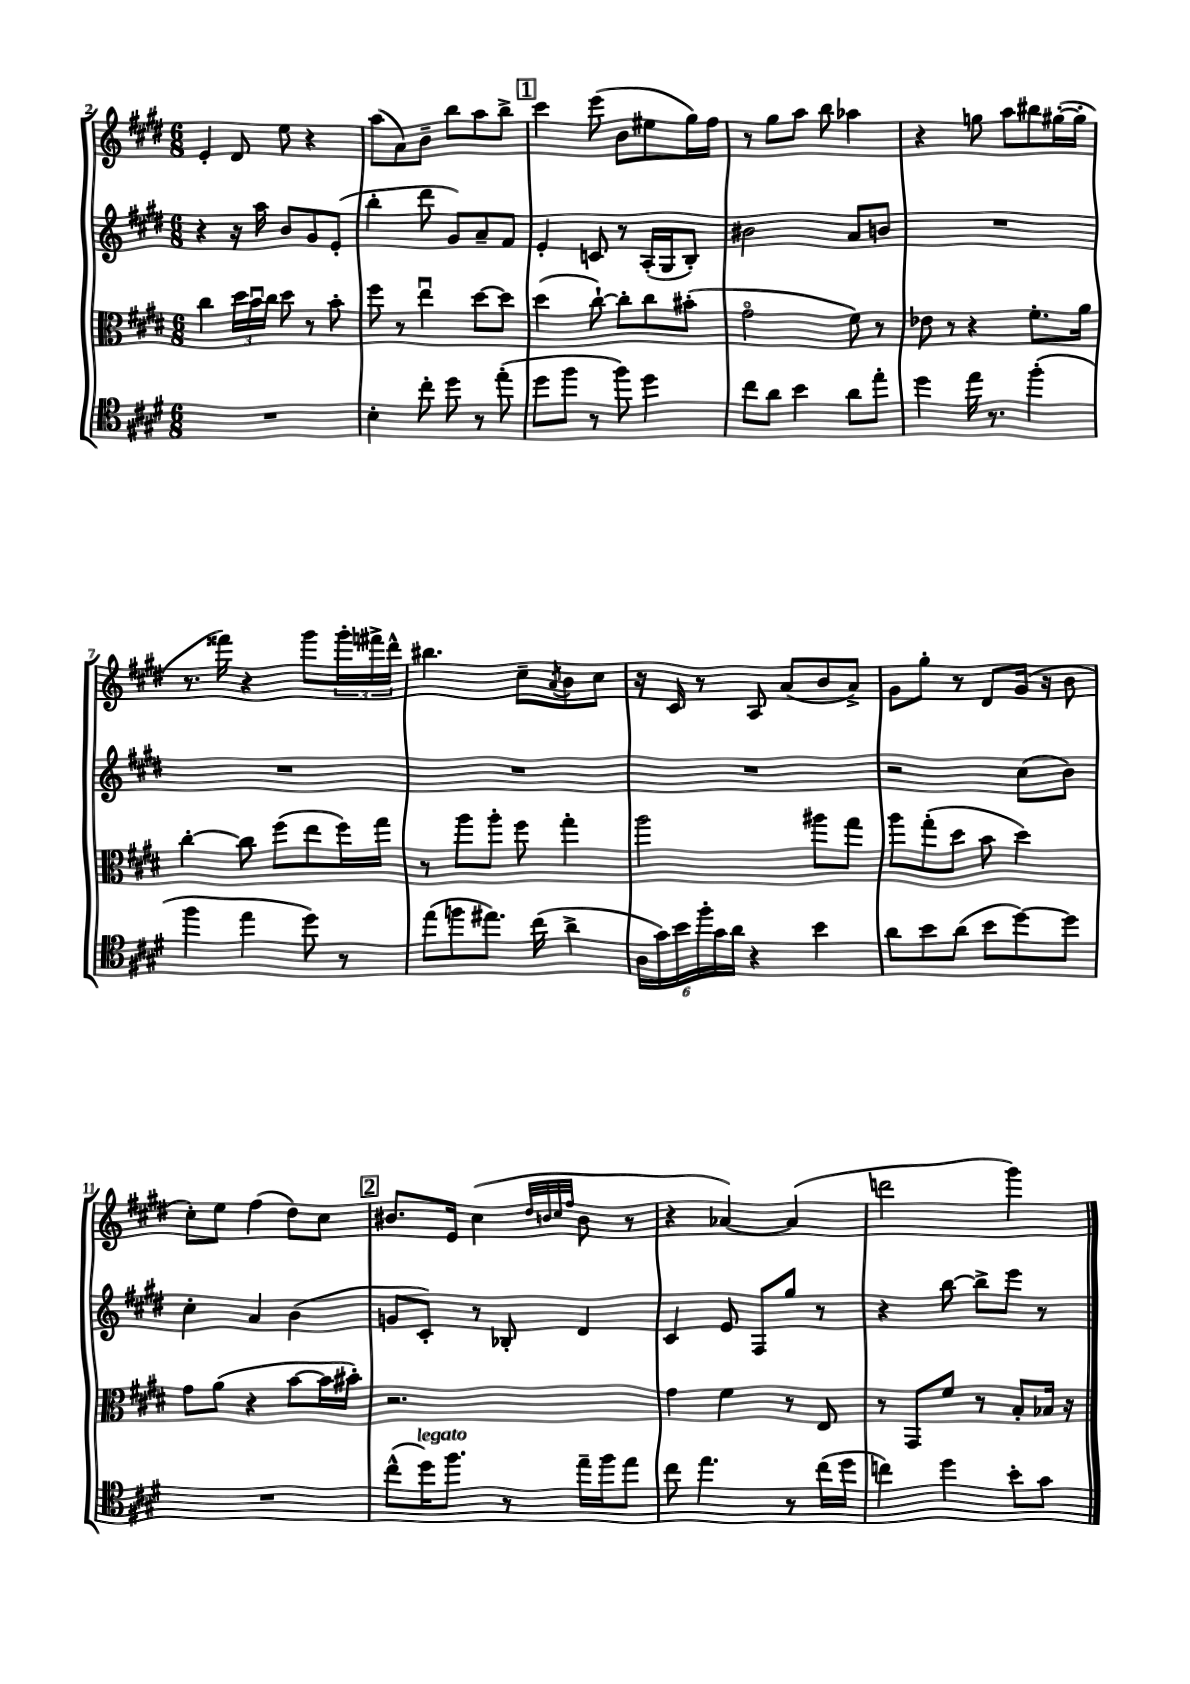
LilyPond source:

<<
\new StaffGroup <<
\new Staff = "s0" {
    \clef treble \key e \major \numericTimeSignature \time 6/8
    e'4-. dis'8 e''8 r4 |
    a''8( a'8) b'8-- b''8 a''8 b''8-> |
    \mark \markup { \box "1" } cis'''4 e'''8( b'8 eis''8 gis''16) fis''16 |
    r8 gis''8 a''8 b''8 aes''4 |
    r4 g''8 a''8 bis''8 gis''16~-.( gis''16-. |
    r8. fisis'''16) r4 gis'''8 \tuplet 3/2 { gis'''16-. fis'''16-> dis'''16-^ } |
    bis''4. cis''8-- \acciaccatura { a'8 } b'8 cis''8 |
    r16 cis'16 r8 a8 a'8( b'8 a'8->) |
    gis'8 gis''8-. r8 dis'8 gis'16( r16 b'8 |
    cis''8-.) e''8 fis''4( dis''8) cis''8 |
    \mark \markup { \box "2" } bis'8. e'16 cis''4( \grace { dis''32 b'32 cis''32 fis''32 } b'8 r8 |
    r4 aes'4~) aes'4( |
    d'''2 gis'''4) \bar "|." |
}
\new Staff = "s1" {
    \clef treble \key e \major \numericTimeSignature \time 6/8
    r4 r16 a''16 b'8 gis'8 e'8-.( |
    b''4-. dis'''8 gis'8) a'8-- fis'8 |
    \mark \markup { \box "1" } e'4-. c'8 r8 a16-.( gis16 b8-.) |
    bis'2 a'8 b'8 |
    R2. |
    R2. |
    R2. |
    R2. |
    r2 cis''8( b'8) |
    cis''4-. a'4 b'4( |
    \mark \markup { \box "2" } g'8 cis'8-.) r8 bes8-. dis'4 |
    cis'4 e'8 fis8 gis''8 r8 |
    r4 b''8~ b''8-> e'''8 r8 \bar "|." |
}
\new Staff = "s2" {
    \clef alto \key e \major \numericTimeSignature \time 6/8
    cis''4 \tuplet 3/2 { dis''16 b'16\downbow cis''16 } dis''8 r8 b'8-. |
    fis''8 r8 e''4\downbow dis''8~ dis''8 |
    \mark \markup { \box "1" } dis''4( cis''8~-!) cis''8-. cis''8 bis'8-.( |
    gis'2\flageolet fis'8) r8 |
    ees'8 r8 r4 fis'8.-. a'16 |
    cis''4~-. cis''8 fis''8( e''8 fis''16) gis''16 |
    r8 a''8 a''8-. fis''8 gis''4-. |
    a''2 ais''8 gis''8 |
    a''8 gis''8-.( dis''8 b'8 dis''4) |
    gis'8 a'8( r4 b'8~ b'16 bis'16-.) |
    \mark \markup { \box "2" } r2. |
    gis'4 fis'4 r8 e8 |
    r8 gis,8 fis'8 r8 b8-. bes16 r16 \bar "|." |
}
\new Staff = "s3" {
    \clef tenor \key e \major \numericTimeSignature \time 6/8
    R2. |
    b4-. cis''8-. dis''8 r8 e''8-.( |
    \mark \markup { \box "1" } dis''8 fis''8 r8 fis''8) dis''4 |
    cis''8 a'8 b'4 a'8 e''8-. |
    dis''4 e''16 r8. fis''4-.( |
    fis''4 e''4 dis''8) r8 |
    e''8( f''8 eis''8.) cis''16( a'4-> |
    \tuplet 6/4 { a16 gis'16) b'16 fis''16-. gis'16 a'16 } r4 b'4 |
    a'8 b'8 a'8( b'8 dis''8~) dis''8 |
    R2. |
    \mark \markup { \box "2" } cis''8-^( dis''16^\markup { \italic "legato" }) fis''8. r8 e''16-- fis''16 e''8 |
    cis''8 e''4. r8 cis''16( dis''16 |
    c''4) dis''4 b'8-. gis'8 \bar "|." |
}
>>
>>
\layout { \context { \Score currentBarNumber = #2 } }
